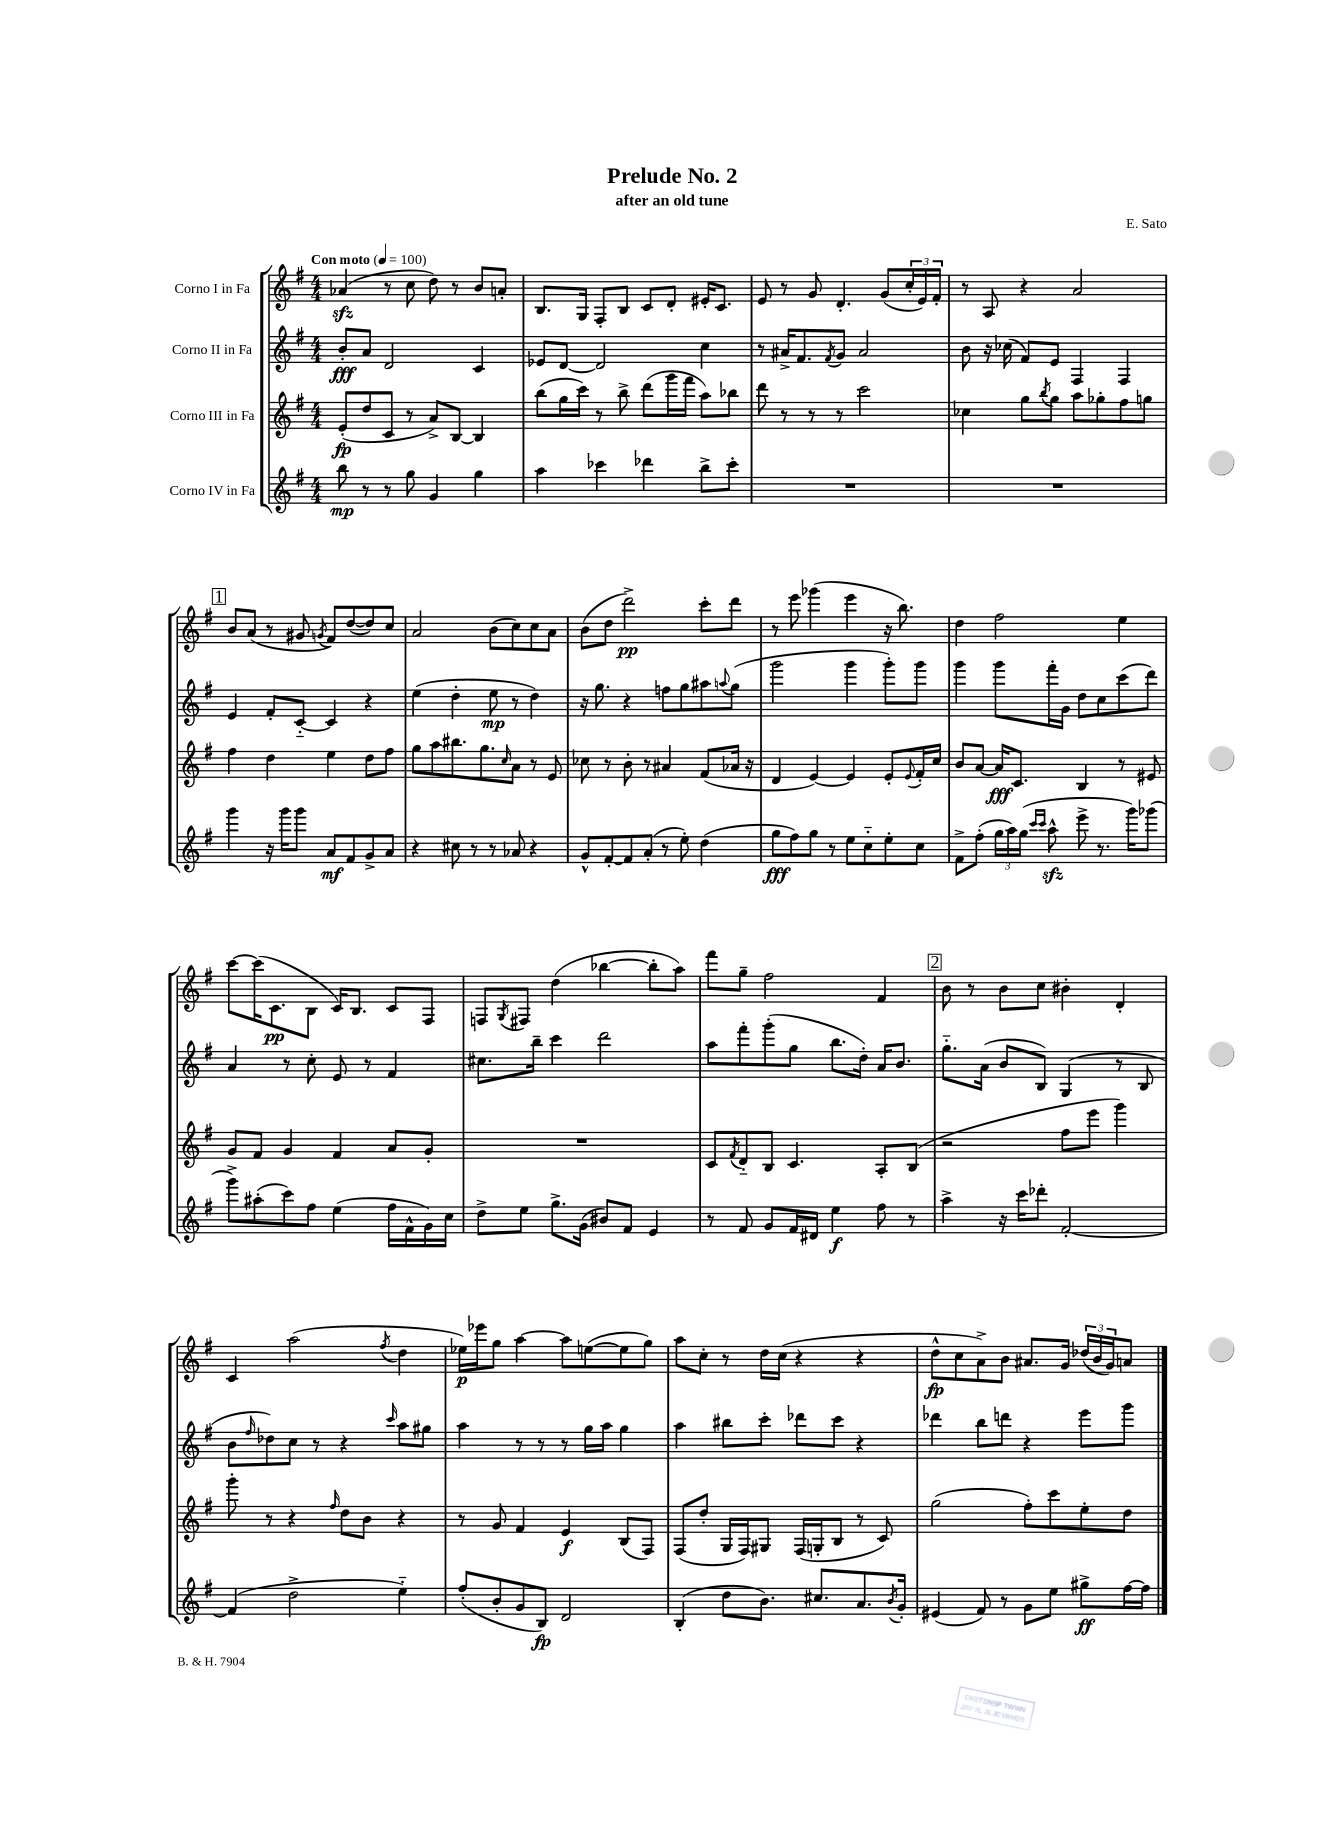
\header { title = "Prelude No. 2" composer = "E. Sato" subtitle = "after an old tune" }
<<
\new StaffGroup <<
\new Staff = "s0" \with { instrumentName = "Corno I in Fa" } {
    \clef treble \key g \major \numericTimeSignature \time 4/4 \tempo "Con moto" 4 = 100
    aes'4\sfz( r8 c''8 d''8) r8 b'8 a'8-. |
    b8. g16 fis8-. b8 c'8 d'8-. eis'16-. c'8. |
    e'8 r8 g'8 d'4.-. g'8( \tuplet 3/2 { c''16-. e'16) fis'16-. } |
    r8 a8 r4 a'2 |
    \mark \markup { \box "1" } b'8 a'8( r8 gis'8 \acciaccatura { g'8 } fis'8) d''8~( d''8) c''8 |
    a'2 b'8( c''8) c''8 a'8 |
    b'8( d''8 d'''2->\pp) c'''8-. d'''8 |
    r8 e'''8 ges'''4( e'''4 r16 b''8.) |
    d''4 fis''2 e''4 |
    c'''8~ c'''16( c'8.\pp b8 c'16) b8. c'8 fis8 |
    f8 \acciaccatura { g8 } fis8 d''4( bes''4~ bes''8-. a''8) |
    fis'''8 g''8-- fis''2 fis'4 |
    \mark \markup { \box "2" } b'8 r8 b'8 c''8 bis'4-. d'4-. |
    c'4 a''2( \acciaccatura { fis''8 } d''4 |
    ees''16\p) ees'''16 g''8 a''4~ a''8 e''8~( e''8 g''8) |
    a''8 c''8-. r8 d''16 c''16( r4 r4 |
    d''8-^\fp c''8 a'8->) b'8 ais'8. g'16 \tuplet 3/2 { des''16( b'16 g'16) } a'8 \bar "|." |
}
\new Staff = "s1" \with { instrumentName = "Corno II in Fa" } {
    \clef treble \key g \major \numericTimeSignature \time 4/4
    b'8-.\fff a'8 d'2 c'4 |
    ees'8 d'8~ d'2 c''4 |
    r8 ais'16-> fis'8. \acciaccatura { fis'8 } g'8 ais'2 |
    b'8 r16 ces''16( fis'8) e'8 fis4 fis4 |
    \mark \markup { \box "1" } e'4 fis'8-. c'8~-_ c'4 r4 |
    e''4( d''4-. e''8\mp r8 d''4) |
    r16 g''8. r4 f''8 g''8 ais''8 \appoggiatura { a''8 } g''8( |
    g'''2 g'''4 g'''8-.) g'''8 |
    g'''4 g'''8 fis'''16-. g'16 d''8 c''8 c'''8( d'''8) |
    a'4 r8 c''8-. e'8 r8 fis'4 |
    cis''8. b''16-- c'''4 d'''2 |
    a''8 fis'''8-. g'''8-.( g''8 b''8. d''16-.) a'16 b'8. |
    \mark \markup { \box "2" } g''8.-_ a'16( b'8 b8) g4( r8 b8 |
    b'8 \grace { fis''16 } des''8) c''8 r8 r4 \grace { c'''16 } a''8 gis''8 |
    a''4 r8 r8 r8 g''16 a''16 g''4 |
    a''4 bis''8 c'''8-. des'''8 c'''8 r4 |
    des'''4 b''8 d'''8 r4 e'''8 g'''8 \bar "|." |
}
\new Staff = "s2" \with { instrumentName = "Corno III in Fa" } {
    \clef treble \key g \major \numericTimeSignature \time 4/4
    e'8-.\fp( d''8 c'8 r8 a'8->) b8~ b4 |
    b''8( g''16 c'''16) r8 b''8-> d'''8( g'''16 fis'''16 a''8) bes''8 |
    d'''8 r8 r8 r8 c'''2 |
    ces''4 g''8 \acciaccatura { b''8 } g''8 a''8 ges''8-. fis''8 g''8 |
    \mark \markup { \box "1" } fis''4 d''4 e''4 d''8 fis''8 |
    g''8 a''8 bis''8. g''8. \grace { c''16 } a'8 r8 e'8 |
    ces''8 r8 b'8-. r8 ais'4 fis'8( aes'16 r16 |
    d'4 e'4~) e'4 e'8-. \appoggiatura { e'8 } fis'16-. c''16 |
    b'8 a'8~ a'16\fff c'8. b4 r8 eis'8 |
    g'8 fis'8 g'4 fis'4 a'8 g'8-. |
    R1 |
    c'8 \acciaccatura { fis'8 } d'8-_ b8 c'4. a8-. b8( |
    \mark \markup { \box "2" } r2 fis''8 e'''8 g'''4) |
    g'''8-. r8 r4 \grace { fis''16 } d''8 b'8 r4 |
    r8 g'8 fis'4 e'4\f b8( fis8) |
    fis8( d''8-. g16 fis16) gis8 fis16( g16-. b8 r8 c'8) |
    g''2( fis''8-.) c'''8 e''8-. d''8 \bar "|." |
}
\new Staff = "s3" \with { instrumentName = "Corno IV in Fa" } {
    \clef treble \key g \major \numericTimeSignature \time 4/4
    b''8\mp r8 r8 g''8 g'4 g''4 |
    a''4 ces'''4 des'''4 b''8-> ces'''8-. |
    R1 |
    R1 |
    \mark \markup { \box "1" } g'''4 r16 g'''16 g'''8 a'8\mf fis'8 g'8-> a'8 |
    r4 cis''8 r8 r8 aes'8 r4 |
    g'8-^ fis'8~-. fis'8 a'8-.( r8 e''8-.) d''4( |
    g''8\fff fis''8) g''8 r8 e''8 c''8-_ e''8-. c''8 |
    fis'8-> fis''8-.( \tuplet 3/2 { g''16 a''16) g''16( } \grace { c'''16 c'''16 } a''8-^\sfz e'''8-> r8. g'''16) ges'''8( |
    g'''8->) ais''8-.( c'''8) fis''8 e''4( fis''16 fis'16-^ g'16) c''16 |
    d''8-> e''8 g''8.-> g'16( bis'8) fis'8 e'4 |
    r8 fis'8 g'8 fis'16 dis'16 e''4\f fis''8 r8 |
    \mark \markup { \box "2" } a''4-> r16 c'''16 des'''8-. fis'2~-. |
    fis'4( d''2-> e''4-_) |
    fis''8-.( b'8-. g'8 b8\fp) d'2 |
    b4-.( d''8 b'8.) cis''8. a'8. \acciaccatura { b'8 } g'16-. |
    eis'4( fis'8) r8 g'8 e''8 gis''8->\ff fis''16~ fis''16 \bar "|." |
}
>>
>>
\layout { \context { \Score \remove "Bar_number_engraver" } }
